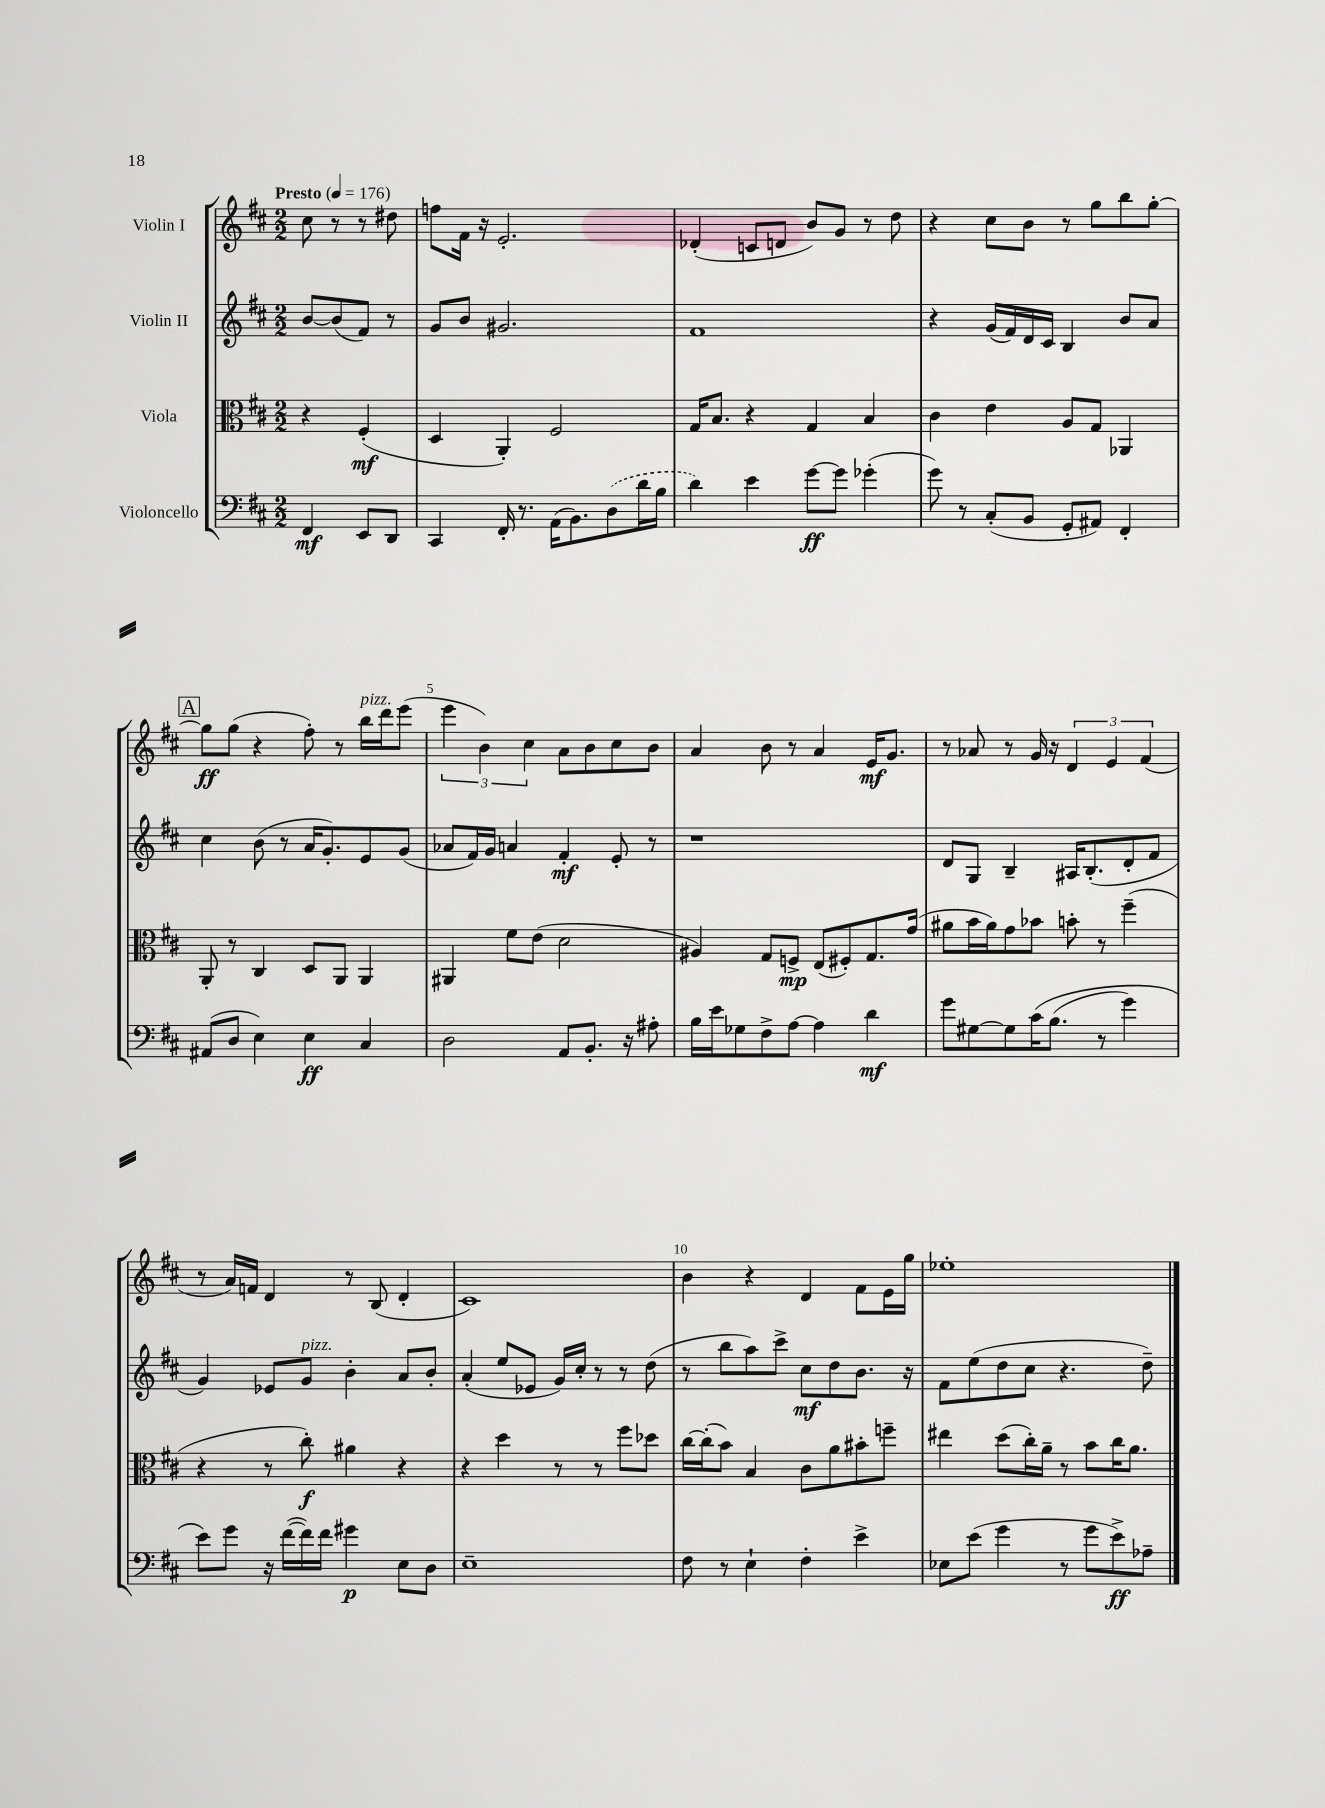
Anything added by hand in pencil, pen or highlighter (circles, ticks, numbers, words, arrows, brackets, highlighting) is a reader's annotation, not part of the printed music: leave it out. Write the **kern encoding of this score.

**kern	**dynam	**kern	**dynam	**kern	**dynam	**kern	**dynam
*part4	*part4	*part3	*part3	*part2	*part2	*part1	*part1
*staff4	*staff4	*staff3	*staff3	*staff2	*staff2	*staff1	*staff1
*I"Violoncello	*	*I"Viola	*	*I"Violin II	*	*I"Violin I	*
*clefF4	*	*clefC3	*	*clefG2	*	*clefG2	*
*k[f#c#]	*	*k[f#c#]	*	*k[f#c#]	*	*k[f#c#]	*
*M2/2	*	*M2/2	*	*M2/2	*	*M2/2	*
*MM176	*	*MM176	*	*MM176	*	*MM176	*
=	=	=	=	=	=	=	=
!	!	!	!	!	!	!LO:TX:a:B:t=Presto	!
4FF#/	mf	4r	.	[8b/L	.	8cc#\	.
.	.	.	.	(8b/]	.	8r	.
8EE/L	.	(4F#'/	mf	8f#/J)	.	8r	.
8DD/J	.	.	.	8r	.	8dd#X\	.
=1	=1	=1	=1	=1	=1	=1	=1
4CC#/	.	4D/	.	8g/L	.	8ffn\L	.
.	.	.	.	8b/J	.	16f#\Jk	.
.	.	.	.	.	.	16r	.
16FF#'/	.	4AA'/)	.	2.g#X/	.	2.e'/	.
8.r	.	.	.	.	.	.	.
(16AA\KL	.	2F#/	.	.	.	.	.
8.BB\)	.	.	.	.	.	.	.
(8D\	.	.	.	.	.	.	.
16d\L	.	.	.	.	.	.	.
16B\JJ	.	.	.	.	.	.	.
=2	=2	=2	=2	=2	=2	=2	=2
4d\)	.	16G/KL	.	1f#	.	(4d-X'/	.
.	.	8.B/J	.	.	.	.	.
4e\	.	4r	.	.	.	8cn/L	.
.	.	.	.	.	.	8dn/J	.
[8g\L	ff	4G/	.	.	.	8b/L)	.
8g\J]	.	.	.	.	.	8g/J	.
(4g-X'\	.	4B/	.	.	.	8r	.
.	.	.	.	.	.	8dd\	.
=3	=3	=3	=3	=3	=3	=3	=3
8g\)	.	4c#\	.	4r	.	4r	.
8r	.	.	.	.	.	.	.
(8C#'/L	.	4e\	.	(16g/LL	.	8cc#\L	.
.	.	.	.	16f#/)	.	.	.
8BB/J	.	.	.	16d/	.	8b\J	.
.	.	.	.	16c#/JJ	.	.	.
8GG'/L	.	8A/L	.	4B/	.	8r	.
8AA#X/J)	.	8G/J	.	.	.	8gg\L	.
4FF#'/	.	4AA-X/	.	8b/L	.	8bb\	.
.	.	.	.	8a/J	.	[8gg'\J	.
!!LO:LB:g=z
!!LO:REH:place=s1:t=A
=4	=4	=4	=4	=4	=4	=4	=4
(8AA#X/L	.	8AA'/	.	4cc#\	.	8gg\L]	ff
8D/J	.	8r	.	.	.	(8gg\J	.
4E\)	.	4C#/	.	(8b\	.	4r	.
.	.	.	.	8r	.	.	.
4E\	ff	8D/L	.	16a/KL	.	8ff#'\)	.
.	.	.	.	8.g'/)	.	.	.
.	.	8AA/J	.	.	.	8r	.
!	!	!	!	!	!	!LO:TX:a:i:t=pizz.	!
4C#/	.	4AA/	.	8e/	.	16bb\LL	.
.	.	.	.	.	.	16ddd\J	.
.	.	.	.	(8g/J	.	(8eee\J	.
=5	=5	=5	=5	=5	=5	=5	=5
2D\	.	4AA#X/	.	8a-X/L	.	6eee\	.
.	.	.	.	16f#/L)	.	.	.
.	.	.	.	.	.	6b\)	.
.	.	.	.	16g/JJ	.	.	.
.	.	8f#\L	.	4an/	.	.	.
.	.	.	.	.	.	6cc#\	.
.	.	(8e\J	.	.	.	.	.
8AA/L	.	2d\	.	4f#'/	mf	8a\L	.
8.BB'/J	.	.	.	.	.	8b\	.
.	.	.	.	8e'/	.	8cc#\	.
16r	.	.	.	.	.	.	.
8A#X'\	.	.	.	8r	.	8b\J	.
=6	=6	=6	=6	=6	=6	=6	=6
16B\LL	.	4A#X/)	.	1r	.	4a/	.
16e\J	.	.	.	.	.	.	.
8G-X\	.	.	.	.	.	.	.
8F#^\	.	8G/L	.	.	.	8b\	.
[8A\J	.	8Fn^/J	mp	.	.	8r	.
4A\]	.	(8E/L	.	.	.	4a/	.
.	.	8F#X'/)	.	.	.	.	.
4d\	mf	8.G/	.	.	.	16e/KL	mf
.	.	.	.	.	.	8.g/J	.
.	.	(16g/Jk	.	.	.	.	.
=7	=7	=7	=7	=7	=7	=7	=7
8g\L	.	8a#X\L	.	8d/L	.	8r	.
[8G#X\	.	16b\L	.	8G/J	.	8a-X/	.
.	.	16a#\J)	.	.	.	.	.
8G#\]	.	8g\	.	4B~/	.	8r	.
(16c#\K	.	8b-X\J	.	.	.	16g/	.
(8.B\J	.	.	.	.	.	16r	.
.	.	8bn'\	.	16A#X/KL	.	6d/	.
.	.	.	.	(8.B'/	.	.	.
8r	.	8r	.	.	.	.	.
.	.	.	.	.	.	6e/	.
4g\)	.	(4ff#~\	.	8d'/	.	.	.
.	.	.	.	.	.	(6f#/	.
.	.	.	.	8f#/J	.	.	.
!!LO:LB:g=z
=8	=8	=8	=8	=8	=8	=8	=8
8e\L)	.	4r	.	4g/)	.	8r	.
8g\J	.	.	.	.	.	16a/LL)	.
.	.	.	.	.	.	16fn/JJ	.
16r	.	8r	.	8e-X/L	.	4d/	.
([16f#\LL	.	.	.	.	.	.	.
!	!	!	!	!LO:TX:a:i:t=pizz.	!	!	!
16f#\])	.	8cc#'\)	f	8g/J	.	.	.
16f#\JJ	.	.	.	.	.	.	.
4g#X\	p	4a#X\	.	4b'\	.	8r	.
.	.	.	.	.	.	(8B/	.
8E\L	.	4r	.	8a/L	.	4d'/	.
8D\J	.	.	.	8b'/J	.	.	.
=9	=9	=9	=9	=9	=9	=9	=9
1E~	.	4r	.	(4a'/	.	1c#)	.
.	.	4dd\	.	8ee/L	.	.	.
.	.	.	.	8e-X/J	.	.	.
.	.	8r	.	16g/LL)	.	.	.
.	.	.	.	16cc#'/JJ	.	.	.
.	.	8r	.	8r	.	.	.
.	.	8ff#\L	.	8r	.	.	.
.	.	8dd-X\J	.	(8dd\	.	.	.
=10	=10	=10	=10	=10	=10	=10	=10
8F#\	.	[16cc#\LL	.	8r	.	4b\	.
.	.	(16cc#'\J]	.	.	.	.	.
8r	.	8b\J)	.	8bb\L	.	.	.
4E`\	.	4B/	.	8aa\)	.	4r	.
.	.	.	.	8ccc#^\J	.	.	.
4F#'\	.	8c#\L	.	8cc#\L	mf	4d/	.
.	.	8a\	.	8dd\	.	.	.
4e^\	.	8b#X'\	.	8.b\J	.	8f#\L	.
.	.	8ffn~\J	.	.	.	16e\L	.
.	.	.	.	16r	.	16gg\JJ	.
=11	=11	=11	=11	=11	=11	=11	=11
8E-X\L	.	4ee#X\	.	8f#\L	.	1ee-X'	.
(8e\J	.	.	.	(8ee\	.	.	.
4g\	.	(8dd\L	.	8dd\	.	.	.
.	.	16cc#'\L)	.	8cc#\J	.	.	.
.	.	16a~\JJ	.	.	.	.	.
8r	.	8r	.	4.r	.	.	.
8g\L	.	8b\L	.	.	.	.	.
8e^\)	ff	16cc#\K	.	.	.	.	.
.	.	8.a\J	.	.	.	.	.
8A-X~\J	.	.	.	8dd~\)	.	.	.
==	==	==	==	==	==	==	==
*-	*-	*-	*-	*-	*-	*-	*-
